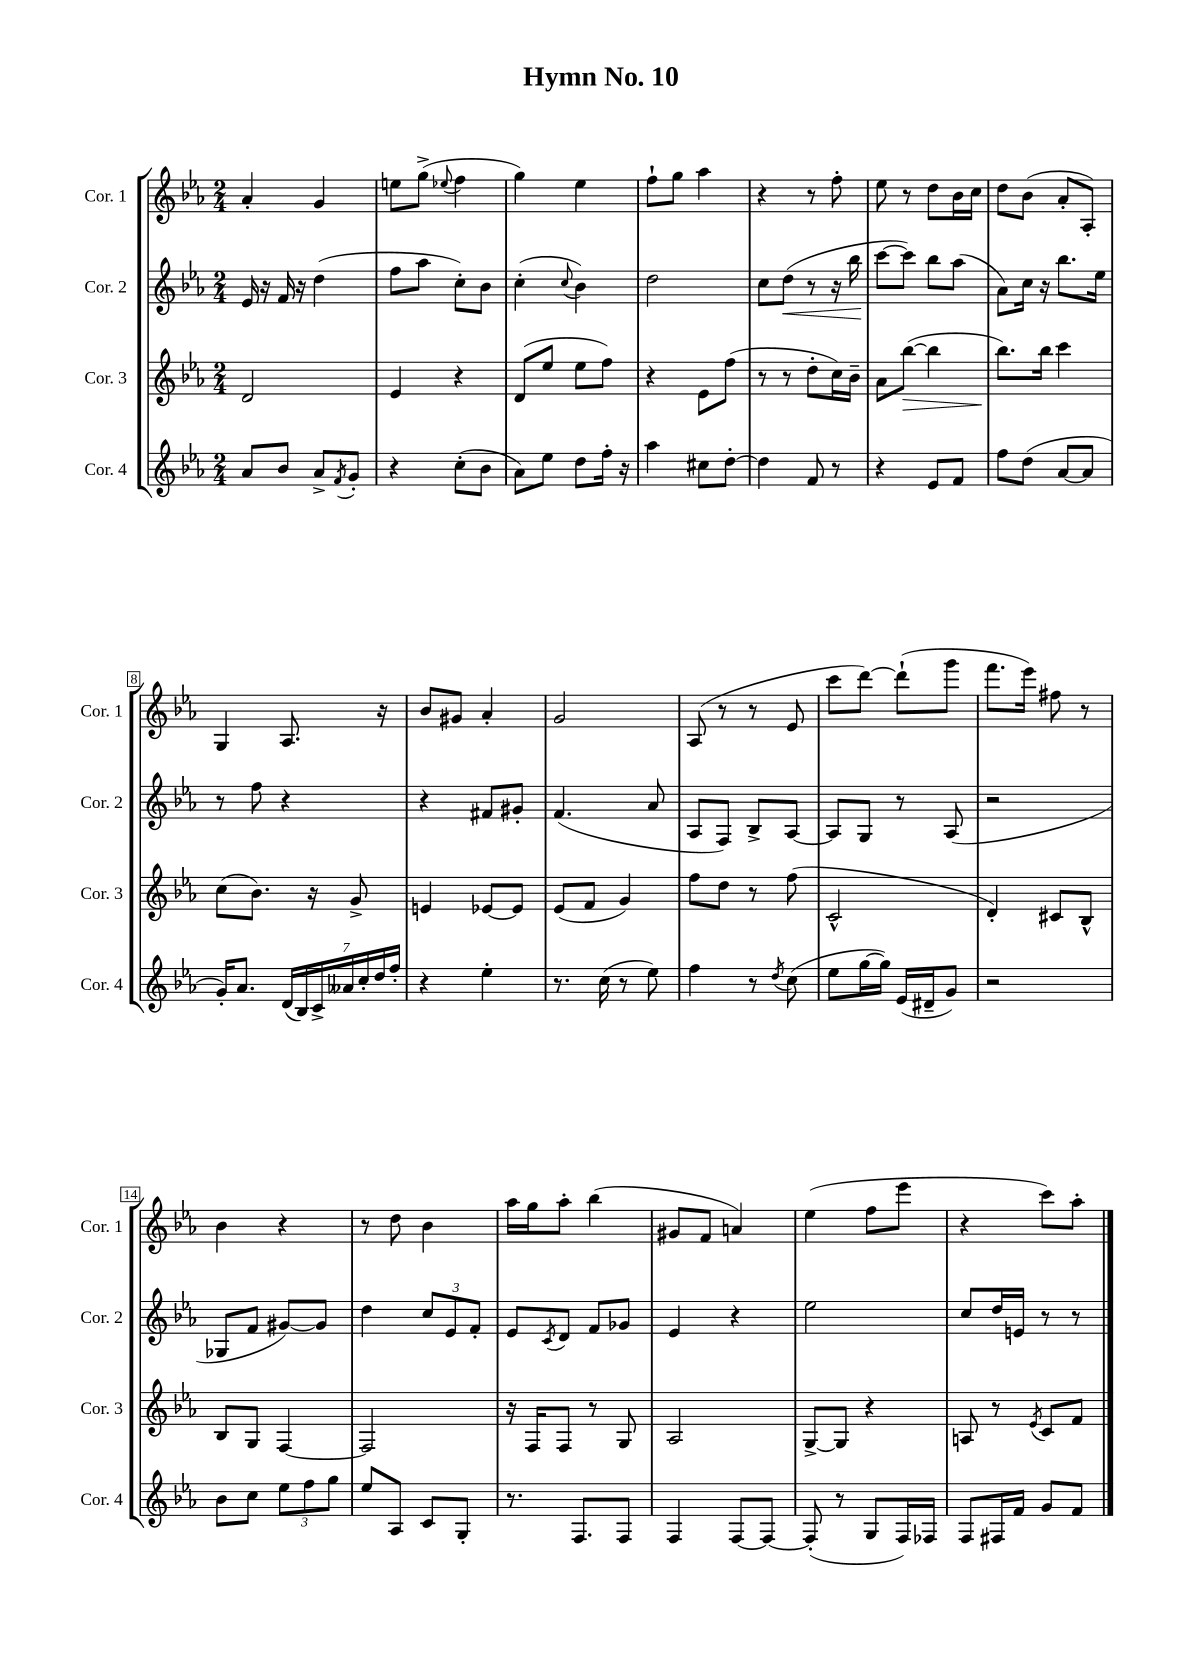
\header { title = "Hymn No. 10" }
<<
\new StaffGroup <<
\new Staff = "s0" \with { instrumentName = "Cor. 1" shortInstrumentName = "Cor. 1" } {
    \clef treble \key ees \major \numericTimeSignature \time 2/4
    aes'4-. g'4 |
    e''8 g''8->( \appoggiatura { ees''8 } f''4 |
    g''4) ees''4 |
    f''8-! g''8 aes''4 |
    r4 r8 f''8-. |
    ees''8 r8 d''8 bes'16 c''16 |
    d''8 bes'8( aes'8-. aes8-.) |
    g4 aes8. r16 |
    bes'8 gis'8 aes'4-. |
    g'2 |
    aes8( r8 r8 ees'8 |
    c'''8 d'''8~) d'''8-!( g'''8 |
    f'''8. ees'''16) fis''8 r8 |
    bes'4 r4 |
    r8 d''8 bes'4 |
    aes''16 g''16 aes''8-. bes''4( |
    gis'8 f'8 a'4) |
    ees''4( f''8 ees'''8 |
    r4 c'''8) aes''8-. \bar "|." |
}
\new Staff = "s1" \with { instrumentName = "Cor. 2" shortInstrumentName = "Cor. 2" } {
    \clef treble \key ees \major \numericTimeSignature \time 2/4
    ees'16 r16 f'16 r16 d''4( |
    f''8 aes''8 c''8-.) bes'8 |
    c''4-.( \appoggiatura { c''8 } bes'4) |
    d''2 |
    c''8 d''8\<( r8 r16 bes''16 |
    c'''8~\! c'''8) bes''8 aes''8( |
    aes'8) c''16 r16 bes''8. ees''16 |
    r8 f''8 r4 |
    r4 fis'8 gis'8-. |
    f'4.( aes'8 |
    aes8 f8) bes8-> aes8~ |
    aes8 g8 r8 aes8( |
    r2 |
    ges8 f'8 gis'8~) gis'8 |
    d''4 \tuplet 3/2 { c''8 ees'8 f'8-. } |
    ees'8 \acciaccatura { c'8 } d'8 f'8 ges'8 |
    ees'4 r4 |
    ees''2 |
    c''8 d''16 e'16 r8 r8 \bar "|." |
}
\new Staff = "s2" \with { instrumentName = "Cor. 3" shortInstrumentName = "Cor. 3" } {
    \clef treble \key ees \major \numericTimeSignature \time 2/4
    d'2 |
    ees'4 r4 |
    d'8( ees''8 ees''8 f''8) |
    r4 ees'8 f''8( |
    r8 r8 d''8-. c''16) bes'16-- |
    aes'8 bes''8~\>( bes''4 |
    bes''8.\!) bes''16 c'''4 |
    c''8( bes'8.) r16 g'8-> |
    e'4 ees'8~ ees'8 |
    ees'8( f'8 g'4) |
    f''8 d''8 r8 f''8( |
    c'2-^ |
    d'4-.) cis'8 bes8-^ |
    bes8 g8 f4~ |
    f2 |
    r16 f16 f8 r8 g8 |
    aes2 |
    g8~-> g8 r4 |
    a8 r8 \acciaccatura { ees'8 } c'8 f'8 \bar "|." |
}
\new Staff = "s3" \with { instrumentName = "Cor. 4" shortInstrumentName = "Cor. 4" } {
    \clef treble \key ees \major \numericTimeSignature \time 2/4
    aes'8 bes'8 aes'8-> \acciaccatura { f'8 } g'8-. |
    r4 c''8-.( bes'8 |
    aes'8) ees''8 d''8 f''16-. r16 |
    aes''4 cis''8 d''8~-. |
    d''4 f'8 r8 |
    r4 ees'8 f'8 |
    f''8 d''8( aes'8~ aes'8 |
    g'16-.) aes'8. \tuplet 7/4 { d'16( bes16) c'16-> aeses'16 c''16-. d''16 f''16-. } |
    r4 ees''4-. |
    r8. c''16( r8 ees''8) |
    f''4 r8 \acciaccatura { d''8 } c''8( |
    ees''8 g''16~ g''16) ees'16( dis'16-- g'8) |
    r2 |
    bes'8 c''8 \tuplet 3/2 { ees''8 f''8 g''8 } |
    ees''8 aes8 c'8 g8-. |
    r8. f8. f8 |
    f4 f8~ f8~ |
    f8-.( r8 g8 f16) fes16 |
    f8 fis16 f'16 g'8 f'8 \bar "|." |
}
>>
>>
\layout { \context { \Score \override BarNumber.stencil = #(make-stencil-boxer 0.1 0.3 ly:text-interface::print) } }
